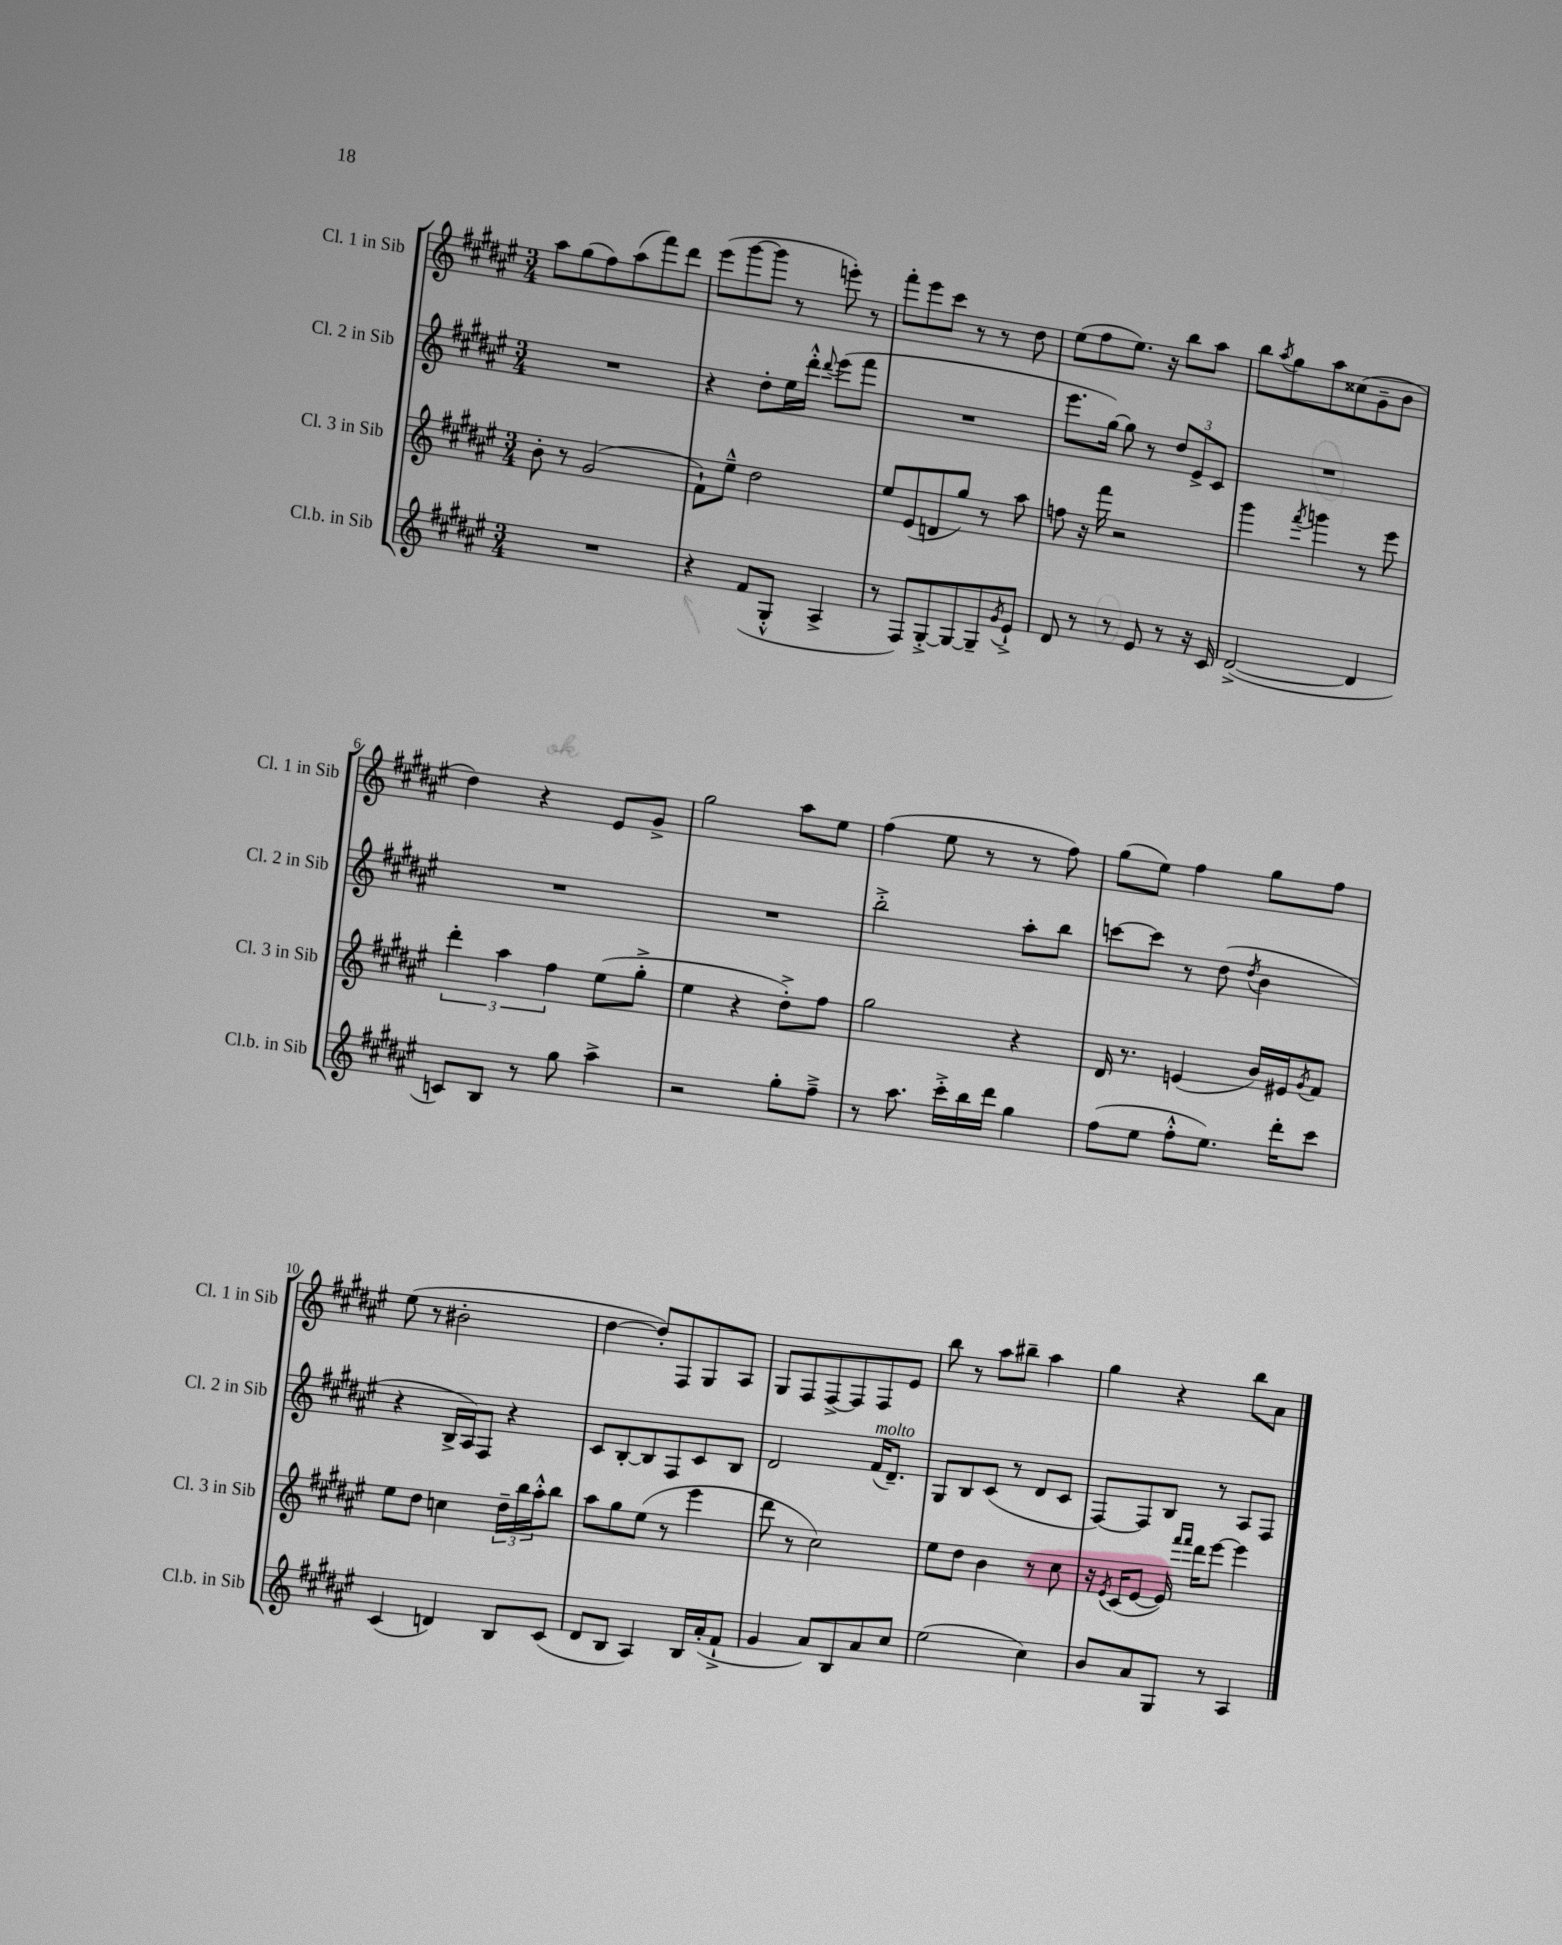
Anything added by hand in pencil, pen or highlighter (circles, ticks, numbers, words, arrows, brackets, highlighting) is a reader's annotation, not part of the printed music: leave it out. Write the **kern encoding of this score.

**kern	**kern	**kern	**kern
*staff4	*staff3	*staff2	*staff1
*clefG2	*clefG2	*clefG2	*clefG2
*k[f#c#g#d#a#e#]	*k[f#c#g#d#a#e#]	*k[f#c#g#d#a#e#]	*k[f#c#g#d#a#e#]
*M3/4	*M3/4	*M3/4	*M3/4
2.r	8b'	2.r	8aa#
.	8r	.	(8gg#
.	(2g#	.	8ff#)
.	.	.	(8aa#
.	.	.	8fff#)
.	.	.	8ddd#
=	=	=	=
4r	8f#`)	4r	(8eee#
.	8ee#~^^	.	[8ggg#
(8f#	2dd#	8dd#'	8ggg#]
8G#'^^	.	16ee#	8r
.	.	16ddd#'^^	.
.	.	8qqddd#	.
4A#^	.	(8eee#	8eee')
.	.	8fff#	8r
=	=	=	=
8r	8ee#	2.r	8fff#'
8F#)	(8e#	.	8eee#
[8G#'^	8d	.	8ccc#
8G#_	8gg#)	.	8r
8G#~]	8r	.	8r
8qg#	.	.	.
8e#`^	8aa#	.	8dd#
=	=	=	=
8d#	8ff	8.eee#	(8ee#
8r	16r	.	8ff#
.	16fff#	[16gg#)	.
8r	2r	8gg#]	8.ee#)
8e#	.	8r	.
.	.	.	16r
8r	.	12dd#	8bb
.	.	12e#^	.
16r	.	.	8aa#
.	.	12c#	.
16c#	.	.	.
=	=	=	=
([2d#^	4ggg#	2.r	8bb
.	.	.	8qaa#
.	.	.	8gg#
.	8qfff#	.	.
.	4ggg	.	8aa#
.	.	.	(8cc##
4d#]	8r	.	8g#~
.	8eee#	.	8b
=	=	=	=
8c)	6ddd#'	2.r	4dd#)
8B	.	.	.
.	6aa#	.	.
8r	.	.	4r
.	6ff#	.	.
8gg#	.	.	.
4aa#^	(8ee#	.	8e#
.	8gg#'^	.	8g#^
=	=	=	=
2r	4ee#	2.r	2gg#
.	4r	.	.
8gg#'	8dd#'^)	.	8aa#
8ff#~^	8ff#	.	8ee#
=	=	=	=
8r	2gg#	2bb'^	(4ff#
8.aa#	.	.	.
.	.	.	8ee#
16ccc#'^	.	.	.
16bb	.	.	8r
16ddd#	.	.	.
4gg#	4r	8aa#'	8r
.	.	8bb	8ff#)
=	=	=	=
(8ff#	16d#	[8ccc	(8gg#
.	8.r	.	.
8ee#	.	8ccc]	8ee#)
8ff#'^^	(4e	8r	4ff#
8.ee#)	.	(8dd#	.
.	.	8qdd#	.
.	16b)	4b	8gg#
16ddd#'	16e#	.	.
.	8qg#	.	.
8ccc#	8f#	.	8ff#
=	=	=	=
(4c#	8ee#	4r	(8ee#
.	8dd#	.	8r
4d)	4cc	16B^	2b#'
.	.	16A#)	.
.	.	8F#	.
8B	24dd#~	4r	.
.	24bb	.	.
.	24aa#'^^	.	.
(8c#	8bb	.	.
=	=	=	=
8d#	8aa#	8c#	[4dd#
8B	8gg#	[8B'	.
4A#)	(8ee#	8B]	8dd#'])
.	8r	8F#	8F#
16B	4eee#	8c#	8G#
(16a#'	.	.	.
8f#`^	.	8B	8A#
=	=	=	=
4g#	8ddd#	2d#	8G#
.	8r	.	8F#
8a#)	2cc#)	.	[8F#^
8B	.	.	8F#]
8a#	.	(16f#	8F#
.	.	8.d#~)	.
8cc#	.	.	8e#
=	=	=	=
(2ee#	8ee#	8G#	8bb
.	8dd#	8B	8r
.	4b	(8c#	8aa#
.	.	8r	8bb#~
4cc#)	8r	8d#	4aa#
.	8cc#	8c#	.
=	=	=	=
8b	16r	[8F#)	4gg#
.	8qe#	.	.
.	(16c#	.	.
8a#	[8e#	8F#]	.
8G#	16e#])	8B	4r
.	16qqfff#	.	.
.	16qqfff#	.	.
.	16ddd#	.	.
8r	[8eee#	8r	.
4A#	4eee#]	8A#	8bb
.	.	8F#	8a#
==	==	==	==
*-	*-	*-	*-
